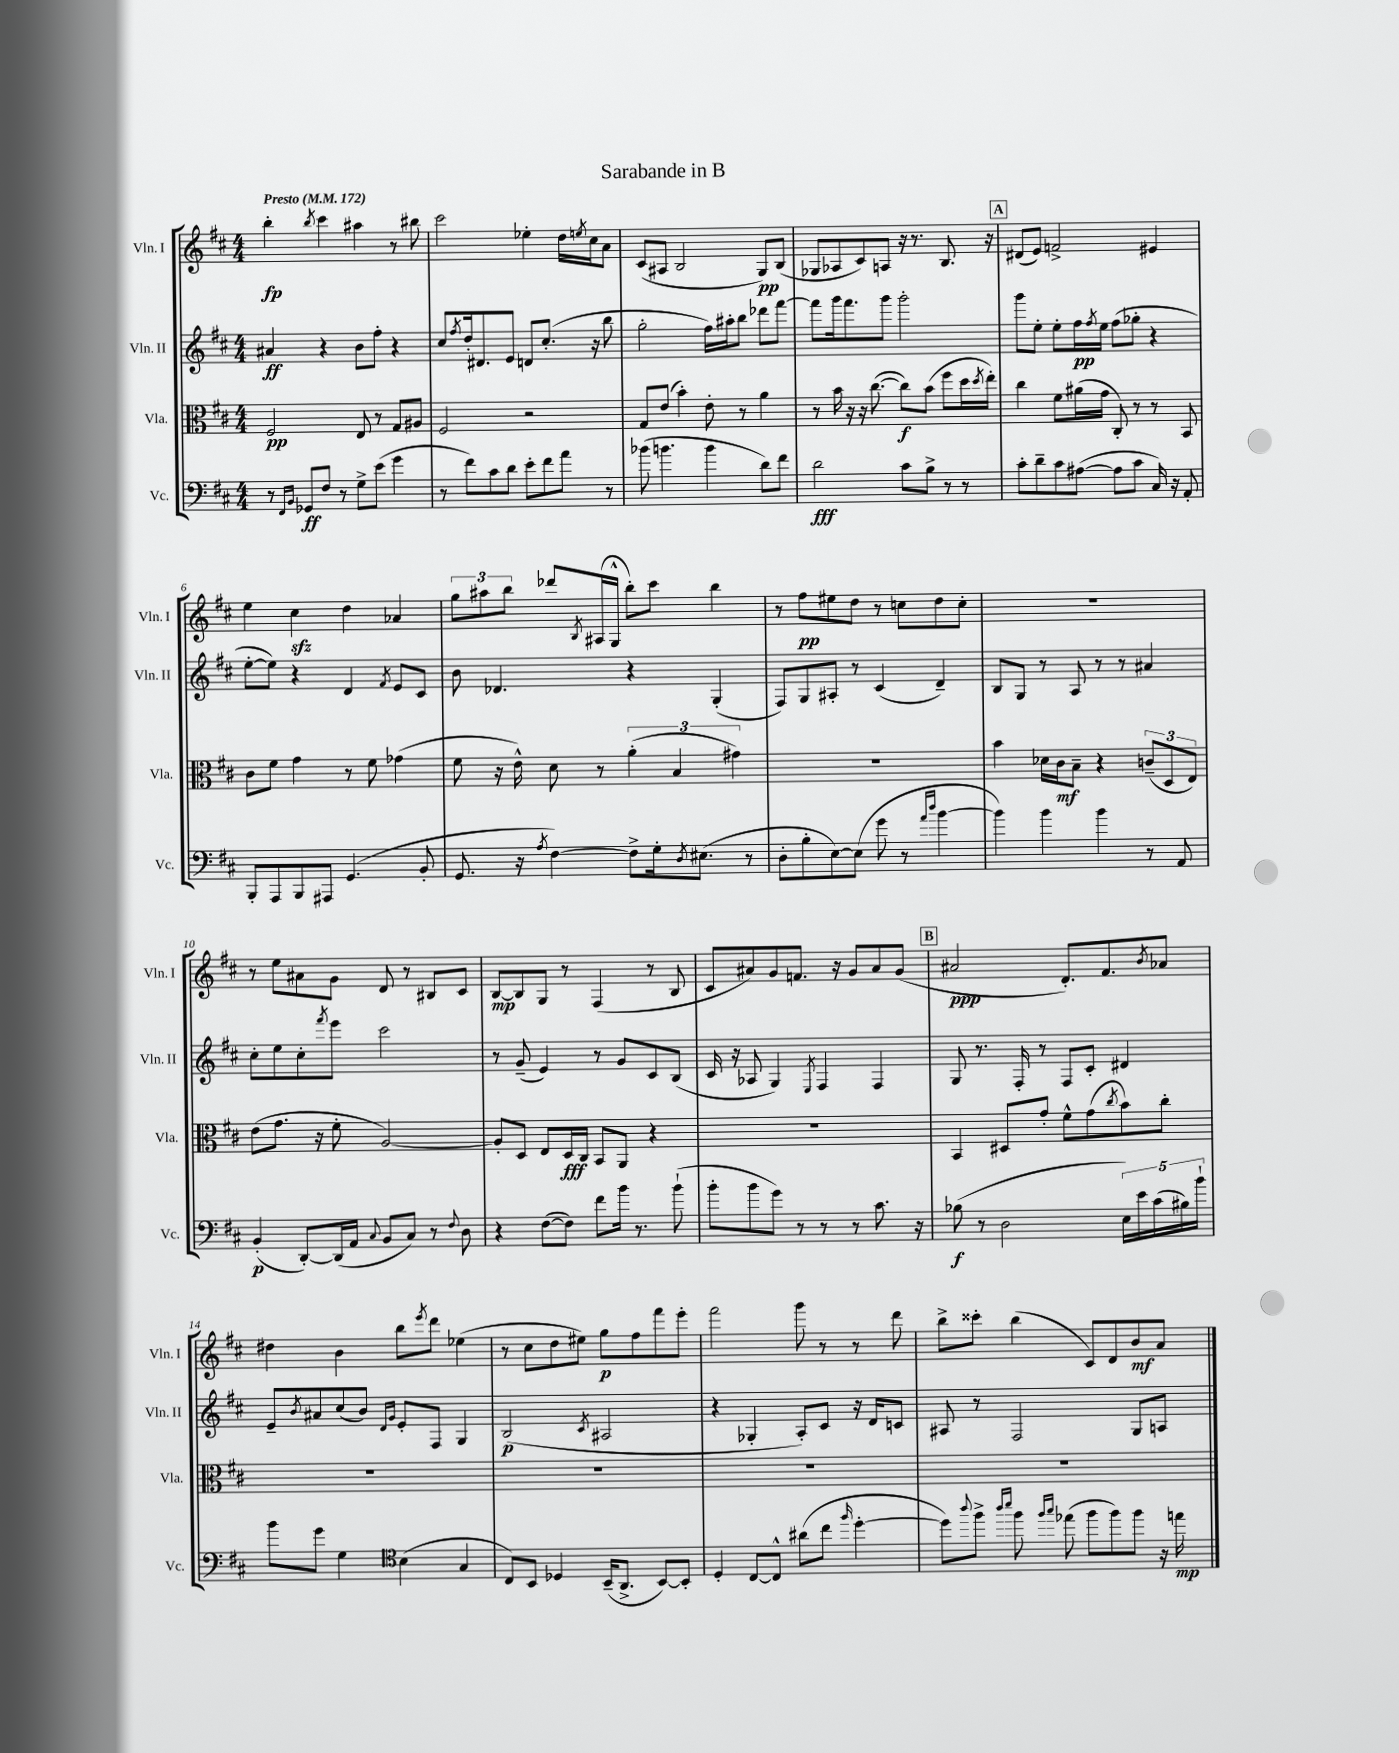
\header { title = "Sarabande in B" }
<<
\new StaffGroup <<
\new Staff = "s0" \with { instrumentName = "Vln. I" shortInstrumentName = "Vln. I" } {
    \clef treble \key d \major \numericTimeSignature \time 4/4 \tempo "Presto" 4 = 172
    b''4-.\fp \acciaccatura { b''8 } cis'''4 ais''4 r8 bis''8 |
    cis'''2 ees''4-. d''16 \acciaccatura { e''8 } cis''16 a'8 |
    cis'8( ais8 b2 g8\pp) b8( |
    ges8 aes8 cis'8) a8 r16 r8. b8. r16 |
    \mark \markup { \box "A" } dis'8( e'8) f'2-> eis'4 |
    e''4 cis''4\sfz d''4 aes'4 |
    \tuplet 3/2 { g''8 ais''8 b''8 } des'''8 \acciaccatura { b8 } ais16( g16-^ b''8-.) cis'''8 b''4 |
    r8 fis''8\pp eis''8 d''8 r8 c''8 d''8 c''8-. |
    R1 |
    r8 e''8 ais'8 g'8 d'8 r8 bis8 cis'8 |
    b8~\mp b8 g8 r8 fis4( r8 b8 |
    cis'8 ais'8) g'8 f'8. r16 g'8 ais'8 g'8( |
    \mark \markup { \box "B" } ais'2\ppp d'8.-.) fis'8. \acciaccatura { b'8 } aes'8 |
    dis''4 b'4 b''8 \acciaccatura { e'''8 } d'''8 ees''4( |
    r8 cis''8 d''8 eis''8) g''8\p fis''8 fis'''8 e'''8-. |
    fis'''2 g'''8 r8 r8 d'''8 |
    b''8-> cisis'''8-. b''4( cis'8) d'8 b'8\mf a'8 \bar "|." |
}
\new Staff = "s1" \with { instrumentName = "Vln. II" shortInstrumentName = "Vln. II" } {
    \clef treble \key d \major \numericTimeSignature \time 4/4
    ais'4\ff r4 b'8 fis''8-. r4 |
    cis''8 \acciaccatura { fis''8 } d''16-. dis'8. e'8 d'8 cis''8.-.( r16 b''8 |
    g''2-. fis''16) ais''16-. b''8 des'''8 fis'''8~ |
    fis'''8 g'''16 fis'''8. g'''8 g'''2-. |
    \mark \markup { \box "A" } g'''8 e''8-. e''8-. fis''16\pp \acciaccatura { fis''8 } e''16 fis''8( ges''8-. r4 |
    e''8~-. e''8) r4 d'4 \acciaccatura { fis'8 } e'8 cis'8 |
    b'8 des'4. r4 g4-.( |
    fis8) g8 ais8-. r8 cis'4( d'4--) |
    b8 g8 r8 a8 r8 r8 ais'4 |
    cis''8-. e''8 cis''8-. \acciaccatura { fis'''8 } e'''8 cis'''2 |
    r8 g'8--( e'4) r8 g'8 cis'8 b8( |
    cis'16 r16 aes8 g4) \acciaccatura { e8 } fis4 fis4 |
    \mark \markup { \box "B" } g8 r8. fis16-. r8 fis8 cis'8-. dis'4 |
    e'8-- \acciaccatura { b'8 } ais'8 cis''8( b'8) \grace { d'16 g'16 } e'8-. fis8 g4 |
    b2\p( \acciaccatura { cis'8 } ais2 |
    r4 ges4-. a8-.) cis'8 r16 d'16 c'8 |
    ais8 r8 fis2 g8 a8 \bar "|." |
}
\new Staff = "s2" \with { instrumentName = "Vla." shortInstrumentName = "Vla." } {
    \clef alto \key d \major \numericTimeSignature \time 4/4
    fis2\pp e8 r8 g8 ais8 |
    fis2 r2 |
    g8 e'8( b'4-.) e'8-. r8 a'4 |
    r8 b'16 r16 r16 cis''8.~( cis''8\f) b'8( fis''8 d''16 \acciaccatura { d''8 } e''16-.) |
    \mark \markup { \box "A" } cis''4 fis'8 ais'16( g'16 cis8-.) r8 r8 b,8 |
    cis'8 fis'8 g'4 r8 fis'8 ges'4( |
    fis'8 r16 e'16-^) d'8 r8 \tuplet 3/2 { a'4-.( b4 gis'4) } |
    R1 |
    b'4 des'16 cis'16\mf b8-- r4 \tuplet 3/2 { c'8--( d8 e8) } |
    e'8( g'8. r16 fis'8-. a2~) |
    a8-. d8 e8 d16\fff cis16 b,8 a,8 r4 |
    R1 |
    \mark \markup { \box "B" } b,4 dis8 g'8-. fis'8-^ g'8( \acciaccatura { cis''8 } b'8) cis''8-. |
    R1 |
    R1 |
    R1 |
    R1 \bar "|." |
}
\new Staff = "s3" \with { instrumentName = "Vc." shortInstrumentName = "Vc." } {
    \clef bass \key d \major \numericTimeSignature \time 4/4
    r8 \grace { fis,16 b,16 } ges,8\ff fis8 r8 g8-> e'8( g'4 |
    r8 fis'8) cis'8 d'8 e'8-. fis'8 a'8 r8 |
    bes'8( b'4. b'4 d'8) fis'8 |
    d'2\fff cis'8 b8-> r8 r8 |
    \mark \markup { \box "A" } cis'8-. d'8-- cis'8 ais8~( ais8 cis'8 cis16) r16 a,8-. |
    b,,8-. a,,8 b,,8 ais,,8 g,4.( b,8-. |
    g,8. r16 \acciaccatura { a8 } fis4~) fis8-> g16-. \acciaccatura { d8 } eis8.( r8 |
    d8-. b8-. e8~) e8( g'8 r8 \grace { a'16 d''16 } b'4~ |
    b'4) b'4 b'4 r8 a,8 |
    b,4-.\p( d,8~-.) d,16( a,16 \appoggiatura { cis8 } b,8 cis8) r8 \appoggiatura { fis8 } d8 |
    r4 fis8~( fis8) fis'8 b'16 r8. b'8-!( |
    b'8-. b'8 g'8) r8 r8 r8 cis'8. r16 |
    \mark \markup { \box "B" } bes8\f( r8 d2 \tuplet 5/4 { e16) e'16 cis'16( bis16) b'16-! } |
    b'8 g'8 g4 \clef tenor b4( g4 |
    cis8) b,8 des4 b,16--( a,8.-> b,8~) b,8-. |
    d4-. cis8~ cis8-^ ais'8( cis''8 \grace { fis''16 } d''4~-. |
    d''8) \appoggiatura { a''8 } fis''8-> \grace { a''16 b''16 } fis''8 \grace { fis''16 g''16 } ees''8( fis''8 fis''8) fis''8 r16 e''16\mp \bar "|." |
}
>>
>>
